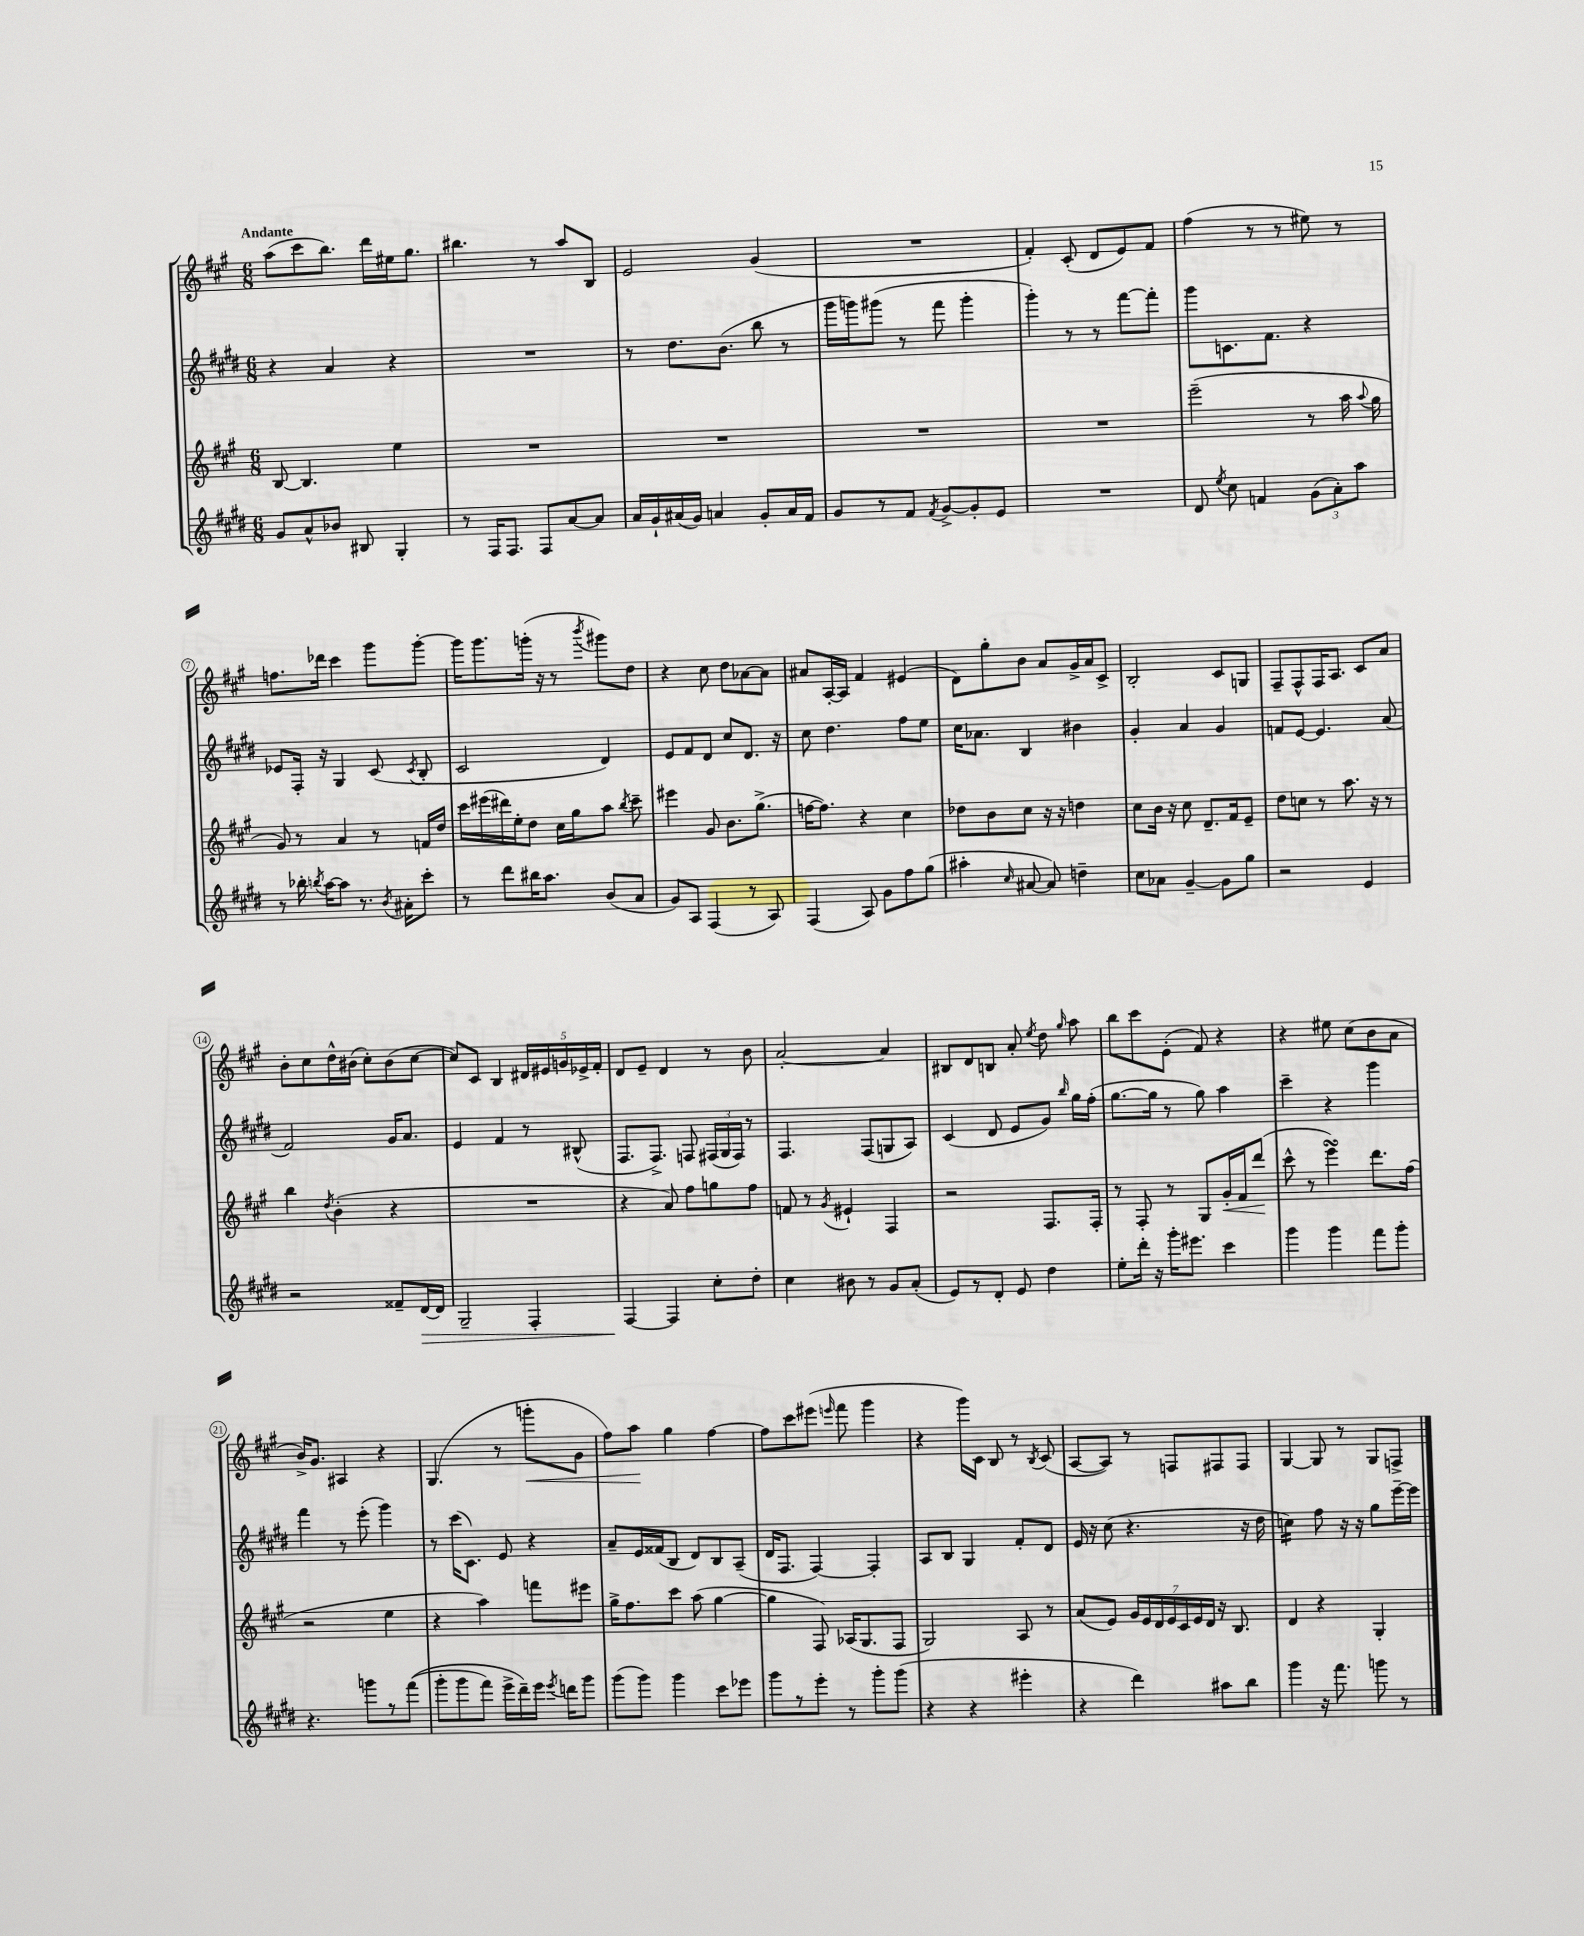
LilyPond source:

<<
\new StaffGroup <<
\new Staff = "s0" {
    \clef treble \key a \major \numericTimeSignature \time 6/8 \tempo "Andante"
    \autoBeamOff a''8[( cis'''8 b''8.]) d'''16[ eis''16 gis''8.] |
    bis''4. r8 a''8[ b8] |
    e'2 gis'4( |
    R2. |
    fis'4-.) cis'8-.( d'8[ e'8) fis'8] |
    fis''4( r8 r8 eis''8) r8 |
    f''8.[ des'''16] cis'''4 gis'''8[ gis'''8]~-. |
    gis'''16[ gis'''8. g'''16]-.( r16 r8 \acciaccatura { b'''8 } gis'''8[) d''8] |
    r4 cis''8 d''8[ aes'8~ aes'8] |
    ais'8[ a16~-. a16] fis'4 eis'4( |
    d'8[) gis''8-. b'8] a'8[ gis'16-> a'16 cis'8]-> |
    b2-. cis'8[ g8] |
    fis8[-- fis8-^ fis16 a8.] cis'8[ a'8] |
    b'8[-. cis''8 d''16-^ bis'16]( cis''8[-.) bis'8( cis''8]~ |
    cis''8[) cis'8] b4 \tuplet 5/4 { dis'16[ eis'16 g'16 ees'16-> fis'16]-. } |
    d'8[ e'8]-- d'4 r8 b'8 |
    a'2~-. a'4 |
    bis8[ d'8 b8] a'8-. \acciaccatura { e''8 } d''8 \grace { gis''16 } a''8 |
    b''8[ cis'''8 e'8]-.( fis'8) r4 |
    r4 eis''8 cis''8[( b'8 a'8] |
    b'16[->) gis'8.] ais4 r4 |
    gis4.( r8 g'''8[-.\< gis'8] |
    fis''8[) a''8]\! gis''4 fis''4~ |
    fis''8[ cis'''8 eis'''8]( \grace { e'''16 } fis'''8 gis'''4 |
    r4 gis'''16[) cis'16] b8 r8 \acciaccatura { b8 } cis'8( |
    a8[~ a8]) r8 f8[ fis8 fis8] |
    gis4~ gis8 r8 gis8[ f8]-> \bar "|." |
}
\new Staff = "s1" {
    \clef treble \key e \major \numericTimeSignature \time 6/8
    \autoBeamOff r4 a'4 r4 |
    R2. |
    r8 dis''8.[ b'8.]( b''8 r8 |
    gis'''16[ g'''16) gis'''8]( r8 fis'''8 gis'''4-. |
    gis'''4-.) r8 r8 fis'''8[~ fis'''8]-. |
    gis'''8[ c'8. fis'8.] r4 |
    ees'8[ fis16]-. r16 gis4 cis'8( \acciaccatura { cis'8 } b8-. |
    cis'2 dis'4) |
    e'8[ fis'8 dis'8] cis''8[ dis'8.] r16 |
    cis''8 dis''4. fis''8[ e''8] |
    cis''16[ aes'8.] b4 bis'4 |
    gis'4-. a'4 gis'4 |
    f'8[ e'8]~ e'4. a'8( |
    fis'2) gis'16[ a'8.] |
    e'4 fis'4 r8 bis8-^( |
    fis8.[ fis8.]->) f8 \tuplet 3/2 { fis16[( gis16 fis16]) } r8 |
    fis4. fis8[( g8 a8]) |
    cis'4( dis'8 e'8[ gis'8]) \grace { b''16 } gis''16[ fis''16]-.( |
    gis''8.[~ gis''16] r8 gis''8) a''4 |
    cis'''4-- r4 gis'''4 |
    fis'''4 r8 e'''8-.( gis'''4) |
    r8 cis'''16[( cis'8.]) e'8 r4 |
    a'8[-- e'16 fisis'16( b8] dis'8[) b8 a8]--( |
    dis'16[ fis8.] fis4~) fis4-. |
    a8[ b8] gis4 fis'8[-. dis'8] |
    e'16 r16 cis''8( r4. r16 dis''16 |
    c''4:16) fis''8 r16 r16 gis''8[ e'''16~-- e'''16] \bar "|." |
}
\new Staff = "s2" {
    \clef treble \key a \major \numericTimeSignature \time 6/8
    \autoBeamOff b8~ b4. e''4 |
    R2. |
    R2. |
    R2. |
    R2. |
    e'''2--( r8 a''16 \appoggiatura { a''8 } gis''16 |
    gis'8) r8 a'4 r8 f'16[ d''16] |
    cis'''16[ eis'''16( dis'''16) e''16-. d''8] cis''16[ gis''16 a''8] \acciaccatura { b''8 } cis'''8-- |
    eis'''4 gis'8 b'8.[ gis''8.]->( |
    f''16[~ f''8.]) r4 cis''4 |
    des''8[ b'8 cis''8] r16 r16 d''4 |
    cis''8[ b'16] r16 cis''8 d'8.[-- fis'16 e'8]-- |
    d''8[ c''8] r8 a''8. r16 r8 |
    b''4 \acciaccatura { d''8 } b'4-.( r4 |
    R2. |
    r4 a'8) fis''8[ g''8 fis''8] |
    f'8 r8 \acciaccatura { gis'8 } eis'4-! fis4 |
    r2 fis8.[ fis16]-. |
    r8 fis8-. r8 gis8[ gis'16-.\< fis'16 d'''8]\!( |
    cis'''8-^ r8 e'''4\turn) d'''8.[ fis''16]( |
    r2 e''4 |
    r4 a''4) f'''8[ eis'''8] |
    gis''16[-> fis''8. cis'''8] a''8( gis''4~ |
    gis''4 fis8) aes16[( gis8. fis8] |
    gis2) a8 r8 |
    a'8[( e'8]) \tuplet 7/4 { gis'16[ e'16 d'16 e'16 cis'16 e'16 d'16] } r16 b8. |
    d'4 r4 gis4-. \bar "|." |
}
\new Staff = "s3" {
    \clef treble \key e \major \numericTimeSignature \time 6/8
    \autoBeamOff gis'8[ a'8-^ bes'8] bis8 gis4-. |
    r8 fis16[ fis8.] fis8[ a'8~ a'8] |
    a'16[ gis'16-! ais'16( gis'16]) a'4 gis'8[-. a'16 fis'16] |
    gis'8[ r8 fis'8] \acciaccatura { fis'8 } gis'8[~-> gis'8-. e'8] |
    R2. |
    dis'8 \acciaccatura { e''8 } cis''8 f'4 \tuplet 3/2 { gis'8[( a'8-.) a''8] } |
    r8 bes''16-. \acciaccatura { b''8 } a''16[~ a''8] r8. \acciaccatura { b'8 } ais'16[-. cis'''8]-. |
    r8 dis'''8[ bis''16 a''8.] b'8[( a'8] |
    gis'8[) a8] fis4( r8 a8) |
    fis4( a8) gis'8[ fis''8 gis''8]( |
    ais''4-. \grace { cis''16 } ais'8~ ais'8) d''4-- |
    cis''8[ aes'8] gis'4~-- gis'8[ gis''8] |
    r2 e'4 |
    r2 fisis'8[-- dis'16~\> dis'16] |
    gis2-- fis4-. |
    fis4~\! fis4 cis''8[-. dis''8]-. |
    cis''4 bis'8 r8 gis'8[ a'8]-.( |
    e'8[) r8 dis'8]-. e'8 dis''4 |
    e''8[-. dis'''16]-. r16 gis'''16[-. eis'''8.] cis'''4 |
    gis'''4 gis'''4 fis'''8[ gis'''8]-. |
    r4. g'''8[ r8 fis'''8](\( |
    gis'''8[-. gis'''8 fis'''8]) e'''16[-> dis'''16--\) e'''16] \acciaccatura { e'''8 } d'''16[ gis'''8] |
    gis'''8[( gis'''8]) gis'''4 cis'''8[ ees'''8] |
    gis'''8[ r8 e'''8]-. r8 gis'''8[-. gis'''8]( |
    r4 r4 eis'''4-. |
    r4 dis'''4) ais''8[ b''8] |
    gis'''4 r16 fis'''8. g'''8 r8 \bar "|." |
}
>>
>>
\layout { \context { \Score \override BarNumber.stencil = #(make-stencil-circler 0.1 0.3 ly:text-interface::print) } }
